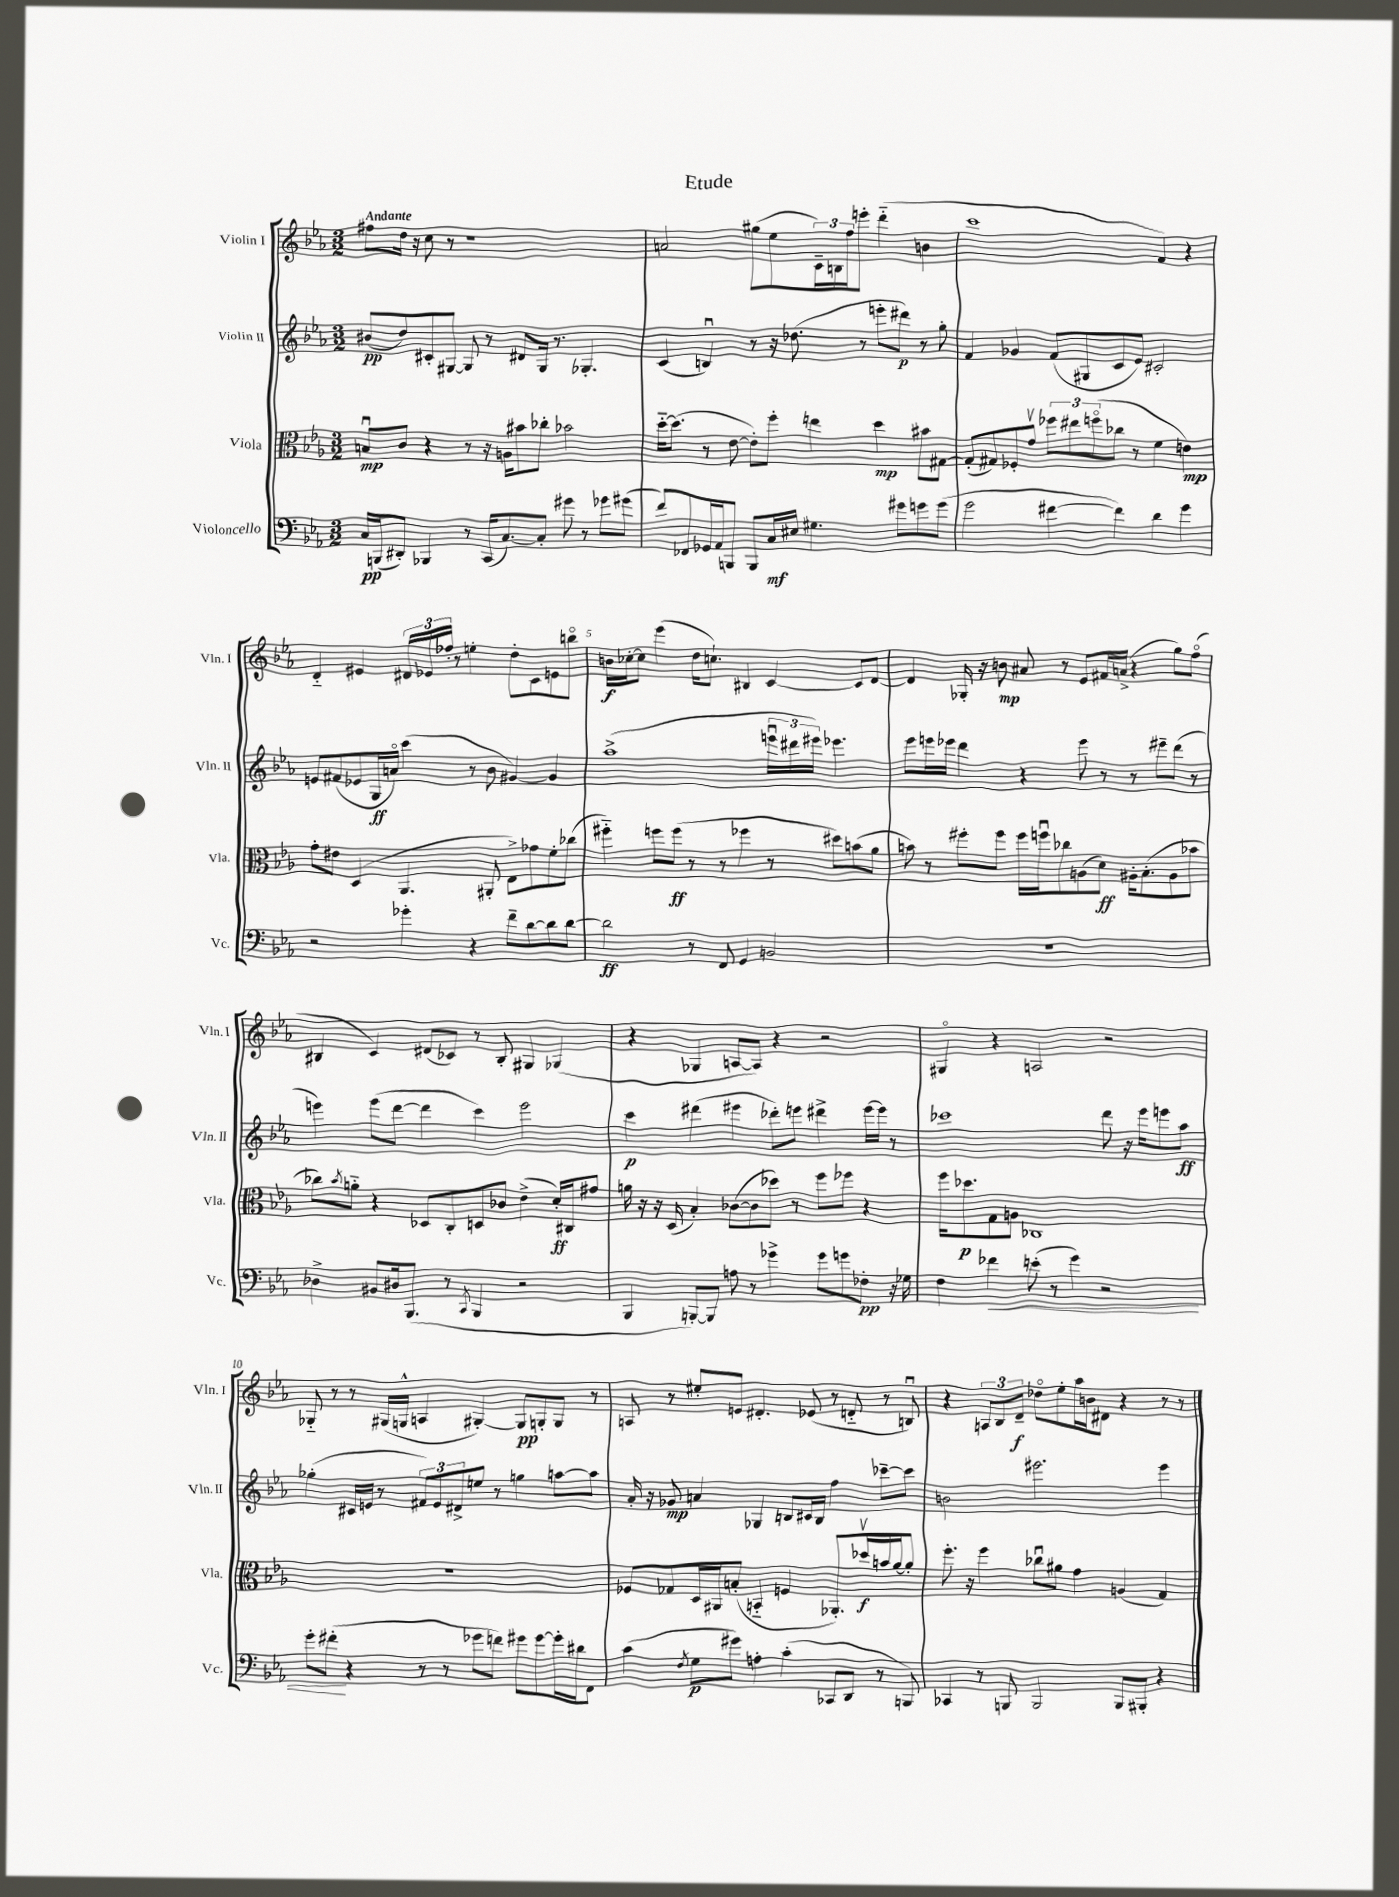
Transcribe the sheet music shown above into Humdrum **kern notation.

**kern	**kern	**kern	**kern
*staff4	*staff3	*staff2	*staff1
*clefF4	*clefC3	*clefG2	*clefG2
*k[b-e-a-]	*k[b-e-a-]	*k[b-e-a-]	*k[b-e-a-]
*M3/2	*M3/2	*M3/2	*M3/2
16C	8Bu	(8b#	8ff#
(16BBB	.	.	.
8DD#')	8c	8dd)	16dd
.	.	.	16r
4BBB-	4r	8c#'	8cc
.	.	[8G#	8r
8r	8r	8G#]	1r
(16CC	16r	8r	.
[8.C)	16A	.	.
.	8b#	8d#	.
8C']	8cc-'	16G#	.
.	.	8.r	.
8g#	2b-	.	.
8r	.	4.G-'	.
8g-	.	.	.
(8g#	.	.	.
=	=	=	=
8f)	[16dd'~	(4c	2a
.	(8.dd]	.	.
8FF-	.	.	.
16GG-	8r	4Bu)	.
16AA-	.	.	.
8BBB	[8e-	.	.
8BBB	8e-'])	8r	(8gg#
16C	8ff'	16r	8ee-
16E#	.	(8.dd-	.
4.G#	4ee	.	24c~)
.	.	.	24B
.	.	.	24ff
.	.	8r	8eee'
.	4dd	8eee'	(4ddd'~
8g#	.	8ddd#)	.
8g	8b#	8r	4b
(8g	[8G#	8gg'	.
=	=	=	=
2g	(8G#']	4f	1ccc
.	8G#)	.	.
.	8F-'	4g-	.
.	8gv	.	.
[4f#	12ff-	(8f	.
.	12ee#	.	.
.	.	8G#	.
.	(12ffo	.	.
4f#])	8cc-	8c	.
.	8r	8e-)	.
4d	4f	2c#'	4f)
4g	4e)	.	4r
=	=	=	=
2r	8g'	8e	4d'~
.	8e#	(8f#	.
.	(4D	8e-	4e#
.	.	16G	.
.	.	16ao)	.
4g-'	4.AA-	(4ccc	24d#
.	.	.	24e-
.	.	.	24ff-'
.	.	.	8r
4r	.	8r	4ee'
.	8AA#'	8b-	.
8f~	8E-^)	[4g#)	8dd'
[8d	8g-	.	8c
8d]	8f'	4g#]	8e
[8d	(8cc-	.	8bbo
=	=	=	=
2d]	4ff#'~)	(1aa-^	16b
.	.	.	[16cc-'
.	.	.	8cc-]
.	8ff	.	(4eee-
.	(8ff	.	.
8r	8r	.	16dd
.	.	.	8.cc`)
8FF	8r	.	.
4GG	4ff-	.	4B#
2BB	8r	24eeeu	[4c
.	.	24ddd#	.
.	.	24eee#)	.
.	8dd#)	4.eee-	.
.	(8b	.	8c]
.	8a-	.	[8d
=	=	=	=
1.r	8b)	8eee-	4d]
.	8r	16eee	.
.	.	16eee-	.
.	8ff#'	4ddd	16G-'
.	.	.	16r
.	8ff#	.	8b
.	16ff#	4r	8a#
.	16ffu	.	.
.	8cc-	.	8r
.	(8A	8eee-	8e-
.	8d)	8r	16f#
.	.	.	(16a^
.	16A#'	8r	4r
.	(8.B-'	.	.
.	.	8eee#~	.
.	8A#	(8ddd	8gg)
.	8b-	8r	(8ffo
=	=	=	=
4D-^	8cc-)	4eee)	4B#
.	8qb-	.	.
.	8a'~	.	.
8BB#	4r	(8eee	4c)
16D#	.	[8ddd	.
(8.BBB-	.	.	.
.	8D-	4ddd]	(8d#
8r	8C'	.	8c-)
8qCC	.	.	.
4BBB-	8D	4ccc)	8r
.	8c-	.	8B#'
2r	(4e-^	2eee	4G#
.	16d')	.	(4G-
.	16C#	.	.
.	8g#	.	.
=	=	=	=
4BBB-	16a	4ccc	4r
.	16r	.	.
.	16r	.	.
.	(16D	.	.
[8BBB')	4B-')	(4ddd#	4G-
8BBB]	.	.	.
8A	([8c-	4eee#	[8A
8r	8c-]	.	8A])
4g-^	8dd-)	8ddd-')	4r
.	8r	8eee	.
8g-	8ff	4ddd#^	2r
8g	8ff-	.	.
8F-'	4r	[16eee	.
.	.	16eee]	.
16r	.	8r	.
16G-	.	.	.
=	=	=	=
4F	16ff	1ccc-	4G#o
.	8.dd-	.	.
4f-	8G	.	4r
.	8A	.	.
(8e'	1C-	.	2A
8r	.	.	.
4g)	.	.	.
2r	.	8ddd	2r
.	.	16r	.
.	.	16eee-	.
.	.	8eee	.
.	.	8aa-	.
=	=	=	=
8g'	1.r	(4gg-'	8G-'~
(8f#'	.	.	8r
4r	.	16c#	8r
.	.	16e	.
.	.	8r	(16G#
.	.	.	16G^^
8r	.	12f#)	4A
.	.	12e	.
8r	.	.	.
.	.	12d#^	.
8g-	.	8ee	[4G#')
8f)	.	8r	.
8g#	.	4gg	8G#]
[8g#	.	.	8G'
16g#']	.	[8aa	8G
16d#	.	.	.
8FF	.	8aa]	8r
=	=	=	=
(4c	8F-	16a-'	8A
.	.	16r	.
.	8G-	8g-	8r
8qF	.	.	.
8G	16D	4a	8ee#'
.	16AA#	.	.
8g#)	(8B'	.	8e
4A'	4BB'~	4G-	4.d#'
(4c'	4F	8B	.
.	.	16c#	(8e-
.	.	16B	.
8CC-	8.AA-')	4ff	8r
8DD	.	.	8d'~
.	16dd-v	.	.
8r	16b	[8ccc-~	8r
.	[16a-	.	.
8BBB)	8a-']	8ccc-]	8Bu)
=	=	=	=
4CC-	8.ff'	2b	4r
.	16r	.	.
8r	4ff	.	12A
.	.	.	12B-
8BBB	.	.	.
.	.	.	12d~
2BBB	8cc-u	2.eee#	8dd-o
.	8a#	.	8ee-'
.	4g	.	16aa-
.	.	.	16b
.	.	.	8d#
8BBB	(4A	.	4r
8BBB#'	.	.	.
4r	4G)	4eee#	8r
.	.	.	8r
==	==	==	==
*-	*-	*-	*-
